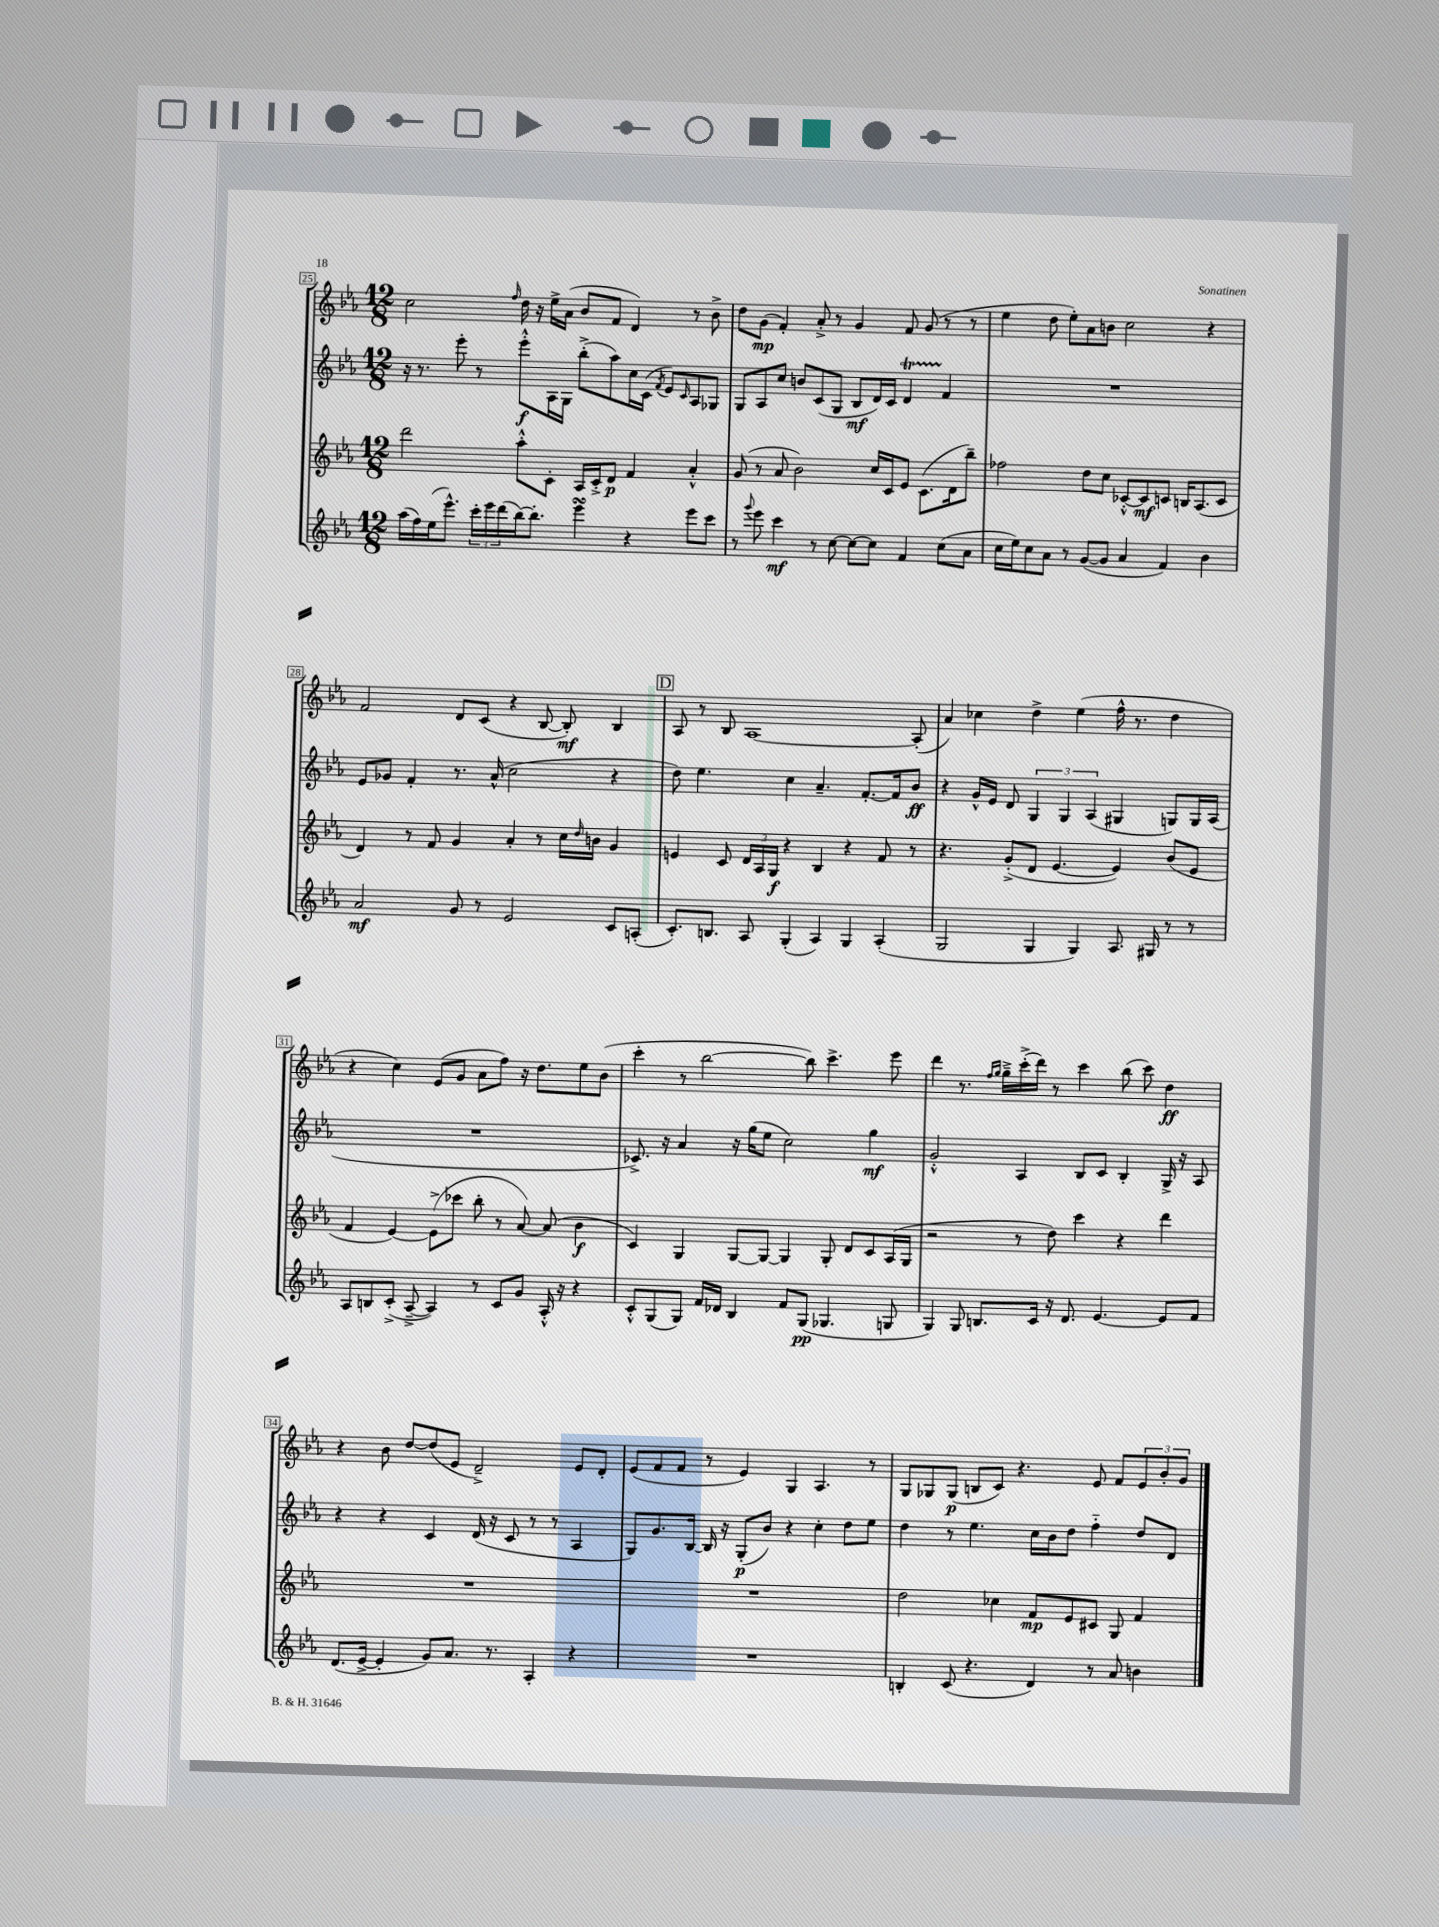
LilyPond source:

<<
\new StaffGroup <<
\new Staff = "s0" {
    \clef treble \key ees \major \numericTimeSignature \time 12/8
    c''2 \grace { f''16 } d''16 r16 ees''16-> aes'16( bes'8 f'8 d'4) r8 bes'8-> |
    d''8 g'8\mp( f'4-.) aes'8-.-> r8 g'4 f'8 g'8( r8 r8 |
    ees''4 d''8 ees''8-.) aes'8 b'8 c''2 r4 |
    f'2 d'8 c'8( r4 bes8~ bes8-.\mf) bes4 |
    \mark \markup { \box "D" } aes8 r8 bes8 aes1~ aes8-.( |
    aes'4) ces''4 d''4-> ees''4( f''16-^ r8. d''4 |
    r4 c''4) ees'8( g'8 aes'8 f''8) r16 d''8. ees''8 bes'8( |
    c'''4-. r8 bes''2~ bes''8) c'''4.-> ees'''8 |
    d'''4 r8. \grace { f''16 g''16 } g''16---> c'''16-.->( d'''16) r8 c'''4 bes''8( c'''8) d''4\ff |
    r4 bes'8 d''8~ d''8( ees'8 d'2--->) ees'8 d'8-. |
    ees'8( f'8 f'8 r8 ees'4) g4 aes4. r8 |
    g8 ges8 ges8\p( b8 c'8) r4. ees'8 f'8 \tuplet 3/2 { ees'8 bes'8-. g'8 } \bar "|." |
}
\new Staff = "s1" {
    \clef treble \key ees \major \numericTimeSignature \time 12/8
    r16 r8. ees'''8-. r8 ees'''8-.-^\f aes16 g16 bes''8-.->( aes''8) c''16 c'16( \acciaccatura { f'8 } ees'8) \grace { c'16 } aes8 ges8 |
    g8 aes8 c''8 b'8 c'8( g8 bes8\mf d'16) c'16 d'4\startTrillSpan f'4\stopTrillSpan |
    R1. |
    ees'8 ges'8 f'4-. r8. aes'16-^( c''2 r4 |
    \mark \markup { \box "D" } d''8) ees''4. c''4 aes'4.-- f'8.~-. f'16 bes'8\ff |
    r4 g'16-^ ees'16 d'8 \tuplet 3/2 { g4 g4 aes4( } gis4 g8) g16 aes16( |
    R1. |
    ces'8.->) r16 aes'4 r16 g''16( ees''8 c''2) g''4\mf |
    g'2-.-^ aes4 bes8 c'8 bes4-. g16-> r16 aes8 |
    r4 r4 c'4 d'16( r16 c'8 r8 r8 aes4 |
    g8) g'8. bes16~ bes16 r16 g8-.\p( bes'8) r4 c''4-. d''8 ees''8 |
    d''4 r8 ees''4. c''16 bes'16 d''8 f''4-_ d''8 d'8 \bar "|." |
}
\new Staff = "s2" {
    \clef treble \key ees \major \numericTimeSignature \time 12/8
    d'''2 aes''8-.-^ c'8-. aes16 c'16-.-> d'8\p f'4 aes'4-.-^ |
    g'8( r8 aes'8 bes'2) c''16 c'16 ees'8 c'8.( d'16 bes''8--) |
    fes''2 d''8 c''8 ces'8~-.-^ ces'8\mf c'8 b16 aes8.( c'8 |
    d'4) r8 f'8 g'4 aes'4-. r8 c''16 \grace { d''16 } b'16 g'4 |
    \mark \markup { \box "D" } e'4 c'8 \tuplet 3/2 { d'16 aes16 g16\f } r4 bes4 r4 f'8 r8 |
    r4. g'8-.->( d'8 ees'4.~ ees'4) bes'8( ees'8 |
    f'4 ees'4~) ees'8->( ces'''8 bes''8-. r8 aes'8~) aes'8( bes'4\f |
    c'4) g4 g8~ g8~ g4 g8-. d'8 c'8 aes16( g16 |
    r2 r8 d''8) c'''4 r4 d'''4 |
    R1. |
    R1. |
    d''2 ces''4 f'8\mp ees'8 cis'8 g8 f'4 \bar "|." |
}
\new Staff = "s3" {
    \clef treble \key ees \major \numericTimeSignature \time 12/8
    aes''16( f''16) ees''16( ees'''8.-^) \tuplet 3/2 { c'''16-. ees'''16 d'''16( } bes''16~) bes''8.-. ees'''4\turn r4 ees'''8 c'''8 |
    r8 \appoggiatura { g'''8 } ees'''8 c'''4\mf r8 c''8~ c''8~ c''8 f'4 c''8( aes'8 |
    c''16 ees''16) c''8 aes'8 r8 g'8~( g'8 aes'4 f'4) bes'4 |
    aes'2\mf g'8 r8 ees'2 c'8 a8-.( |
    \mark \markup { \box "D" } c'8.-.) b8. aes8 g4-.( aes4) g4 aes4-.( |
    g2 g4 g4) aes8. gis16 r8 r8 |
    aes8 b8 c'8-.->( aes8~---> aes4) r8 c'8 g'8 aes16-.-^ r16 r4 |
    c'8-.-^ g8( g8) f'16 des'16 bes4 f'8 g8\pp( ges4. g8 |
    g4) g8 b8. c'16 r16 d'8. ees'4.~ ees'8 f'8 |
    d'8.( ees'16~-> ees'4-. g'8) aes'8. r8. aes4-. r4 |
    R1. |
    b4-. c'8( r4. d'4) r8 aes'8 b'4 \bar "|." |
}
>>
>>
\layout { \context { \Score currentBarNumber = #25 \override BarNumber.stencil = #(make-stencil-boxer 0.1 0.3 ly:text-interface::print) } }
